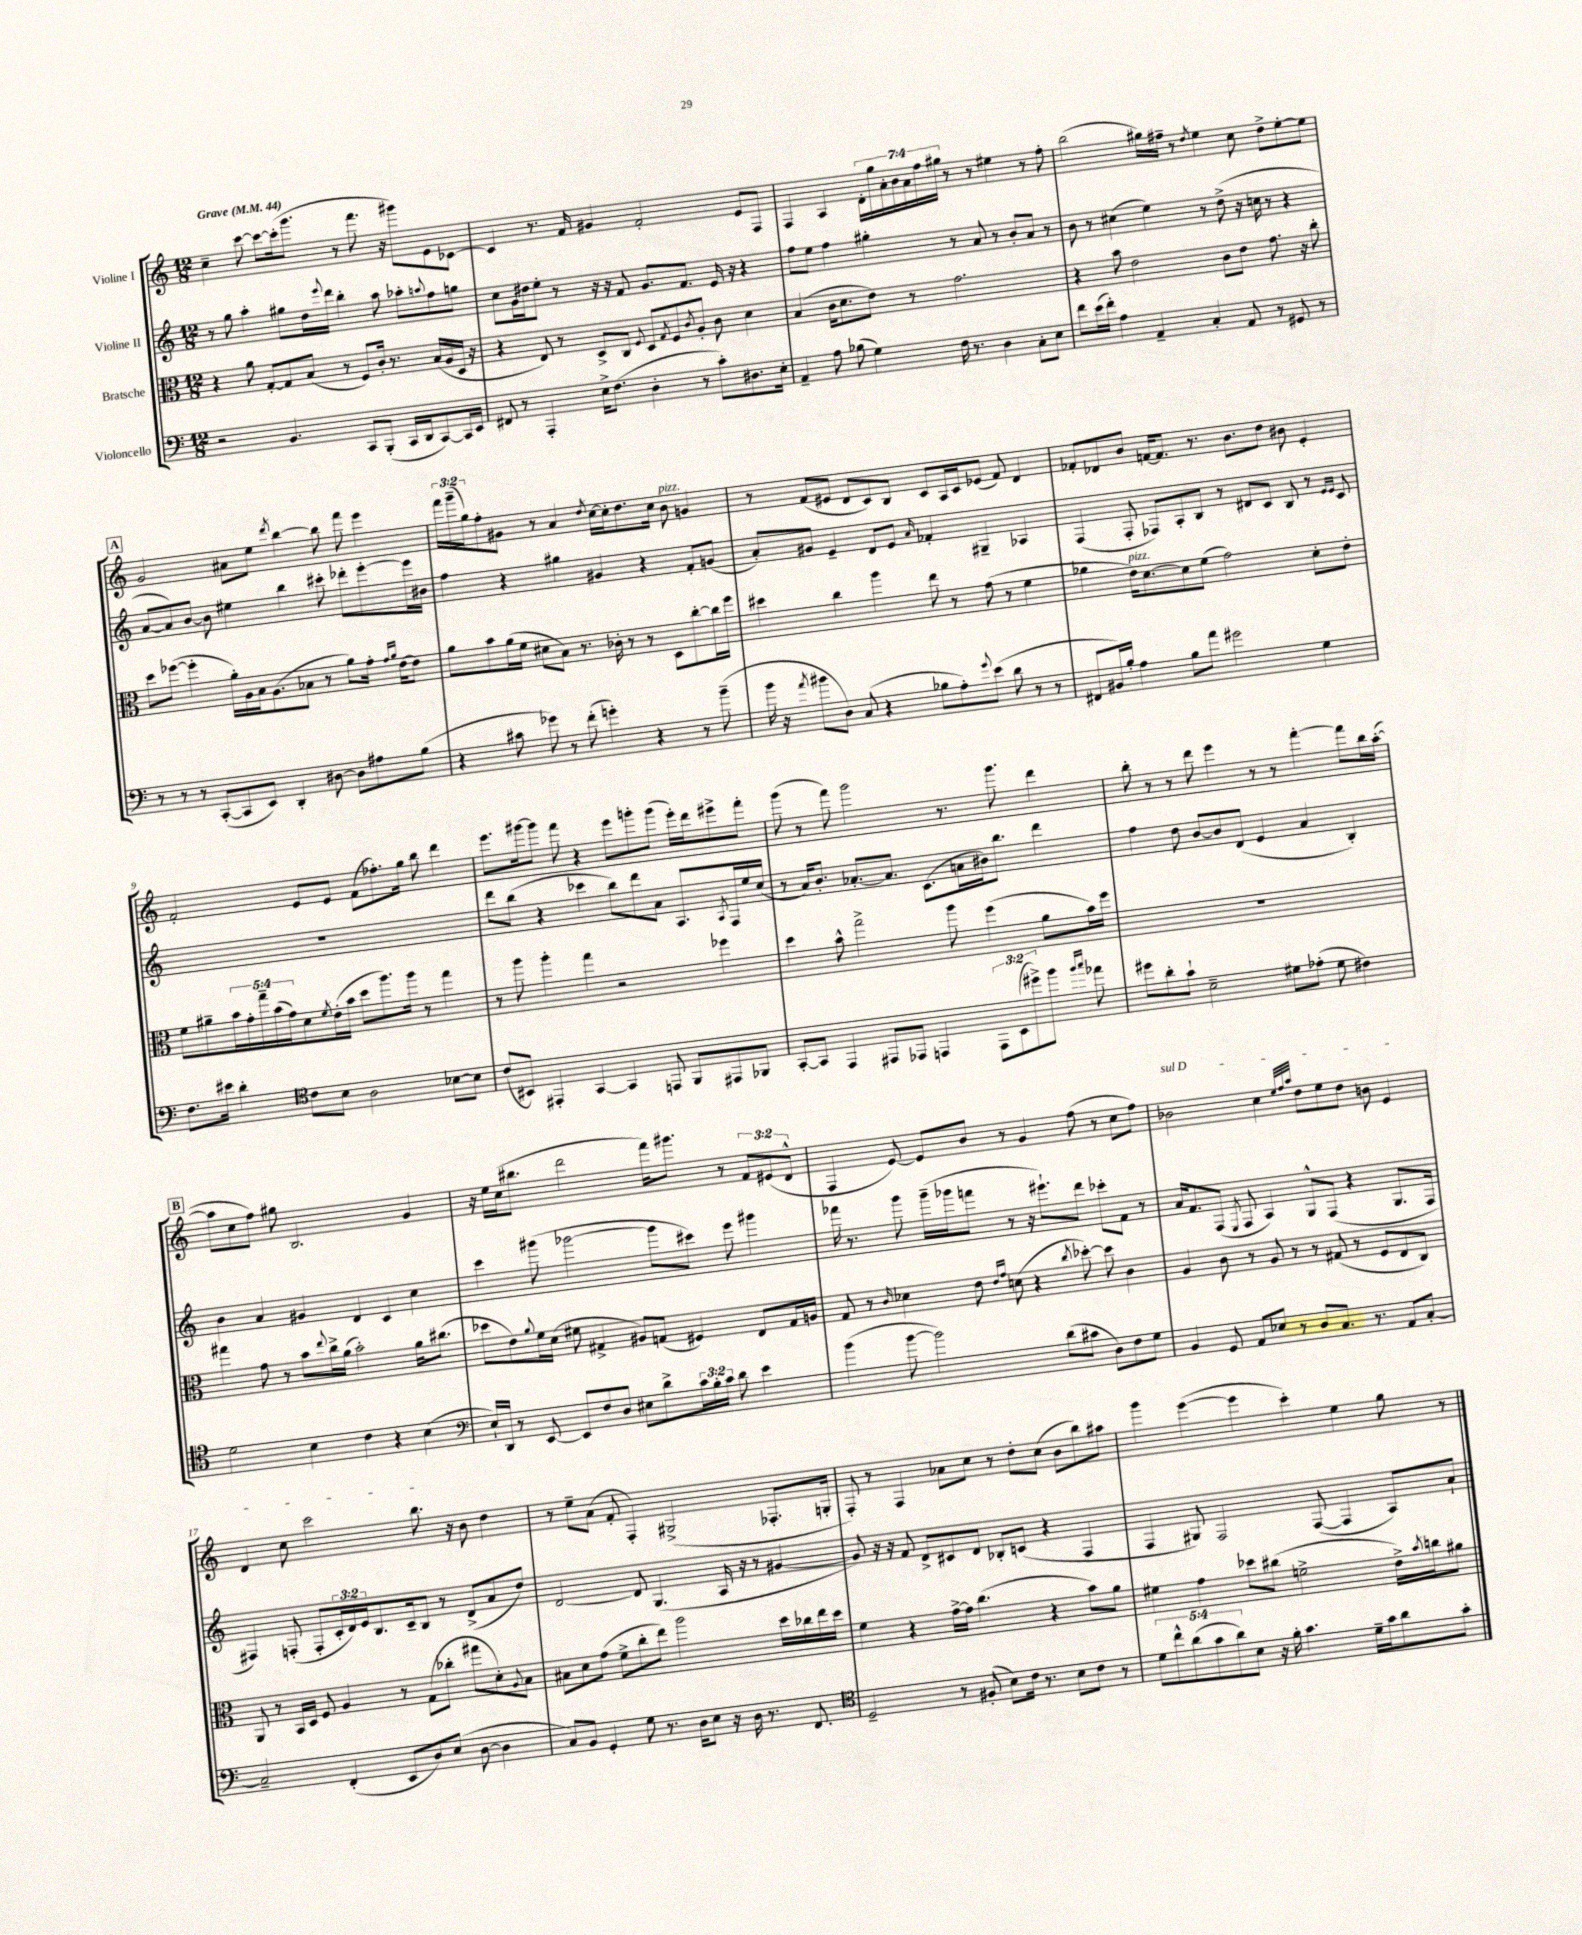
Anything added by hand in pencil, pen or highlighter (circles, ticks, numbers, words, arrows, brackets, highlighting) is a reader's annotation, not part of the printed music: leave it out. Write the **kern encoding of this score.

**kern	**kern	**kern	**kern
*part4	*part3	*part2	*part1
*staff4	*staff3	*staff2	*staff1
*I"Violoncello	*I"Bratsche	*I"Violine II	*I"Violine I
*clefF4	*clefC3	*clefG2	*clefG2
*k[]	*k[]	*k[]	*k[]
*M12/8	*M12/8	*M12/8	*M12/8
*MM44	*MM44	*MM44	*MM44
=1	=1	=1	=1
!	!	!	!LO:TX:a:B:t=Grave
2r	4r	8r	4cc~\
.	.	8gg\	.
.	8a\	4aa'\	[8ccc\
.	[8G'/L	.	8ccc\L_
4.BB/	8G/]	8gg#X\L	(16ccc'\k]
.	.	.	8.ggg\J
.	(8B/J	16dd\L	.
.	.	8qqeee/	.
.	.	16ddd\JJ	.
.	8r	4bb'\	8r
8CC/L	8F/L)	.	8.fff\
(8BBB'/J	16c'/Jk	8aa\	.
.	8.r	.	16r
16CC/LL	.	8aa-X'\L	8ggg#X\L)
16DD/J	.	.	.
.	.	8qqaan/	.
[8CC/)	(16B/LL	8ff\	8e\
.	16A/	.	.
16CC/L]	16D/JJ	8ggn\J	[8c-X\J
16EE/JJ	16r	.	.
=2	=2	=2	=2
8FF#X/	4r	8cc\L	4c-/]
8r	.	16g\L	.
.	.	16dd#X\J	.
4AAA'/	8E/)	8ee'\J	8.r
.	8r	8r	.
.	.	.	16f/
16E^\KL	8D^/L	16r	4g#X/
(8.F\J	.	16r	.
.	8C/J	8f/	.
.	8qqF/	.	.
4D'\	8D/L	8.g/L	2f'/
.	8qG/	.	.
.	8F/	.	.
.	.	8.f/J	.
.	8qc/	.	.
8r	8A'/J	.	.
8c'\L)	8c\	16e/	.
.	.	16r	.
8.D#X\	4d\	4r	8e/L
.	.	.	8F/J
16E'\Jk	.	.	.
=3	=3	=3	=3
4AA~/	(4B/	8ff\L	4F/
.	.	8ee\J	.
8A\	16c\KL	4ff\	4A/
.	8.d\	.	.
(8B-X\	.	.	.
4G\)	8e\J)	4gg#X'\	28d'\LL
.	.	.	28gg\
.	.	.	28a'\
.	.	.	28b\
.	8r	.	.
.	.	.	28a\
.	.	.	28ff\
.	.	.	28gg#X\JJ
16F\	2.g\	8r	8r
8.r	.	.	.
.	.	8a/	8r
4D\	.	8r	4ee#X\
.	.	8b'/L	.
8C'\L	.	8a/J	8r
8E\J	.	8r	8ff'\
=4	=4	=4	=4
8f\L	4r	8b\	(2bb\
(16e\L	.	8r	.
16f'\JJ)	.	.	.
4A\	8b\	(4cc#X\	.
.	2e\	.	.
4AA~/	.	4ee\)	16gg#X\LL)
.	.	.	16ff#X~\JJ
.	.	.	8r
.	.	.	8qdd/
4C'/	.	8r	4ee\
.	8c\L	(8dd^\	.
8AA/	8e\J	16r	8cc\
.	.	16ccn\	.
8r	8.g\	8r	8dd^\L
8GG#X/	.	4r	[8ee'\
.	16r	.	.
8r	8cc'\	.	8ee\J]
!!LO:LB:g=z
!!LO:REH:place=s1:t=A
=5	=5	=5	=5
8r	8dd\L	[8a/L	2g/
8r	([8ff-X\J	8a/])	.
8r	4ff-'\]	[8b/J	.
([8CC'/L	.	8b\]	.
8CC/]	16a'\LL)	4ee#X\	8a#X\L
.	16A\	.	.
8EE/J)	16B\J	.	8ee\J
.	(8.A\	.	.
.	.	.	8qddd/
4DD'/	.	4bb\	[4bb\
.	8B-X\J	.	.
[8D#X\	8r	8ccc#X'\	8bb\]
8D#\L]	8a\L)	8ddd-X'\L	8fff\
8A#X\	16g'\Jk	[8eee'\	4eee\
.	16qqg/LL	.	.
.	16qqa/JJ	.	.
.	[16e\KL	.	.
(8B\J	8e\J]	16eee\L]	.
.	.	16b#X\JJ	.
=6	=6	=6	=6
4r	8a\L	4ff\	24fff\LL
.	.	.	(24ggg~\
.	.	.	24gg\J)
.	8b\	.	8ff'\
8c#X\	(16a\L	4r	8g#X\J
.	16f\JJ	.	.
8g-X\)	8d#X\L	.	8r
8r	8B\J)	4gg#X\	4a/
(8f'\	8.r	.	.
.	.	.	8qdd/
4gn'\)	.	4g#X/	[16cc\LL
.	16c-X'\	.	16cc'\J]
.	8r	.	8.dd\
4r	8r	4r	.
.	.	.	16cc\Jk
!	!	!	!LO:TX:a:i:t=pizz.
.	8D\L	.	8b\
8r	[8cc'\	8f'/L	4gn/
(8b~\	16cc\L]	(8gn/J	.
.	16ff\JJ	.	.
=7	=7	=7	=7
16b\	4dd#X\	8a'/L)	8r
16r	.	.	.
8qa/	.	.	.
8b#X\L	.	8g#X/J	(8f/L
8D\J)	4cc\	4e~/	8e#X/J
(8C/	.	.	8d/L
4r	4aa\	8d/L	8c/)
.	.	8e/J	8B/J
.	.	16qqa/	.
8B-X\L	8ee\	4f-X'/	8c/L
8A'\)	8r	.	16A/L
.	.	.	16c/J
8qqg/	.	.	.
(8e\J	(8g\	4G#X~/	(8e-X/J
8d\	8r	.	8f/)
8r	4f\	4A-X/	4d/
8r	.	.	.
=8	=8	=8	=8
8FF#X/L	4a-X\	(4F/	8f-X'/L
16BB#X/L)	.	.	8d-X/
16B'/JJ	.	.	.
!	!LO:TX:a:i:t=pizz.	!	!
4A\	16e\KL)	8F'/	8b/J
.	[8.d\	.	.
.	.	8F-X/L)	[16fn/KL
.	.	.	8.f/J]
8B\L	8d\]	8A'/	.
8a\J	(8f\J	8B/J	8.r
2g#X\	2g\)	8r	.
.	.	.	8.b\L
.	.	8d#X/L	.
.	.	8c/J	8dd\J
.	.	8B/	8b#X\
4G\	8d'\L	8r	4e'/
.	.	16qqe/LL	.
.	.	16qqe/JJ	.
.	8e'\J	8c/	.
!!LO:LB:g=z
=9	=9	=9	=9
8.F\L	8f\L	1.r	2f'/
.	8a#X~\	.	.
16e#X\Jk	.	.	.
4d'\	20b\L	.	.
.	20g'\	.	.
.	20gg~\	.	.
.	(20b\	.	.
.	20g\J)	.	.
*clefC4	*	*	*
8c\L	8d\	.	8e/L
.	8qf/	.	.
8B\J	(16e'\L	.	8e/J
.	16b\JJ	.	.
2A\	8dd\L	.	(8f\L
.	8.aa\)	.	8.ff-X'\)
.	16aa\Jk	.	16gg\Jk
.	8r	.	8bb\
[8B-X\L	4gg\	.	4ddd\
8B-\J]	.	.	.
=10	=10	=10	=10
(8c/L	8r	8ddd\L	8.eee\L
8BB#X/J)	8aa\	(8bb\J	.
.	.	.	[16ggg#X\k
4EE#X'/	4aa'\	4r	8ggg#\J]
.	.	.	8fff\
[4GG/	4gg\	4ccc-X\	4r
4GG/]	2r	8bb\L)	8eee\L
.	.	8ddd\	8gggn'\
8EEn/	.	8a\J	(8ggg\J
8FF/L	.	8.A/L	16eee'\LL)
.	.	.	16ddd\J
8EE#X/	4ff-X\	.	8eee#X^\
.	.	8qA/	.
.	.	16F/L	.
8FF-X/J	.	16ee/	8fff'\J
.	.	(16cc/JJ	.
=11	=11	=11	=11
[8GG'/L	4dd\	8r	(8ggg\
8GG/J]	.	16a/KL)	8r
.	.	8.b'/J	.
4EE/	8b^^\	.	8fff\)
.	2gg^\	[8.a-X'/L	2ggg\
8EE#X/L	.	.	.
.	.	8.a-/J]	.
8EE-X/J	.	.	.
4EEn/	.	(8.c\L	.
.	8aa\	.	8.r
.	.	16an\L	.
12EE\L	(4ff\	16b#X\J)	.
.	.	8.bb\J	8.ggg\
(12BB\	.	.	.
12dd#X^\)	.	.	.
8ff\J	8a\L	4ddd\	4ddd\
16qqff/LL	.	.	.
16qqgg/JJ	.	.	.
8ee-X\	16b\L)	.	.
.	16ff\JJ	.	.
=12	=12	=12	=12
8dd#X\L	1.r	4ff\	8bb'\
8a'\	.	.	8r
8g`\J	.	8dd\	8r
2B~\	.	[8b/L	8ddd\
.	.	8b/]	4eee\
.	.	(8d/J	.
.	.	4e/	8r
8d#X\L	.	.	8r
(8e-X'\J	.	4a/	[4fff'\
8d#\	.	.	.
4c#X\)	.	4B'/)	8fff\L]
.	.	.	16bb\L
.	.	.	([16aa'\JJ
!!LO:LB:g=z
!!LO:REH:place=s1:t=B
=13	=13	=13	=13
2d\	4gg#X\	4b\	8aa\L]
.	.	.	8cc\
.	8g\	4a/	8ff\J)
.	8r	.	8gg#X\
4B\	8b\L	4g#X/	2.B/
.	8qqee/	.	.
.	16cc^\L	.	.
.	(16a\JJ	.	.
4c\	2b'\)	4d/	.
4r	.	4c/	.
(4B\	16a\KL	4cc\	4g/
.	(8.cc#X\J	.	.
=14	=14	=14	=14
*clefF4	*	*	*
16E`/LL)	8dd-X\L	4ccc\	16r
16DD/JJ	.	.	16ee\LL
8r	8e\)	.	(16cc\J
.	.	.	8.bb#X\J
.	8qqa/	.	.
[8EE/	16f\L	(8ggg#X\	.
.	(16d\JJ	.	.
8EE/L]	8f#X\	[2ggg-X\	2ddd\
8F/	4G#X^/	.	.
8D/J	.	.	.
8E#X\L	8A#X/L)	.	.
8d^\	(8Gn/J	8ggg-\L]	16fff\KL)
.	.	.	8.ggg#X\J
24c\L	4F#X/)	8ccc#X\J)	.
24B'\	.	.	.
24c\JJ	.	.	.
8d\	.	8eee\	8r
4e\	8E/L	4ggg#X\	12f/L
.	.	.	(12e#X/
.	16G/L	.	.
.	.	.	12d^^/J
.	16An/JJ	.	.
=15	=15	=15	=15
(4b\	8G/	16fff-X\	4F/
.	.	8.r	.
.	8r	.	.
.	16qqc/	.	.
[8b\	4d-X\	8ggg\	[8e/)
2b\])	.	(16ggg~\LL	8e/L]
.	.	16ggg-X\J	.
.	8e\	8fffn\J	8b/J
.	16qqe/LL	.	.
.	16qqg/JJ	.	.
.	(8dn\	8r	8r
.	4r	16r	4g/
.	.	8.eee#X`\L)	.
(8d\L	.	.	.
.	8qcc/	.	.
8c#X\J	[8dd-X'\)	8ddd\J	(8ff\
8D\L)	8dd-\]	8ccc-X'\L	8r
8F\	4c\	8f\J	8cc\L
8G\J	.	8r	8ff\J)
=16	=16	=16	=16
!	!	!	!LO:TX:a:i:t=sul D
4BB/	4A/	16a/KL	2b-X\
.	.	8.f/	.
8GG/	8c\	(8F/J	.
.	.	8qE/	.
8AA/L	8r	8F/	.
8E-X/J	8A/	4A/)	4cc\
8r	8r	.	.
.	.	.	32qqee/LLL
.	.	.	32qqff/
.	.	.	32qqaa/JJJ
8D/L	8r	8G^^/L	8dd\L
8.C/J	(8G#X/	(8F/J	8ee\
.	8r	4r	8dd\J
8.r	.	.	.
.	8F/L	.	8bn\
8AA/L	8E/	8.G/L	4e/
[8C'/J	8C/J)	.	.
.	.	16F/Jk	.
!!LO:LB:g=z
=17	=17	=17	=17
2C~/]	8AA/	4F#X/)	4d/
.	8r	.	.
.	16BB/LL	(8Fn'/	8cc\
.	16D/JJ	.	.
.	8F/	8F'/L	2ccc\
(4FF'/	4A/	24c'/L	.
.	.	24d/)	.
.	.	24e/J	.
.	.	8.B/	.
8EE/L	8r	.	.
.	.	16c~/k	.
8D/)	(8G\L	8B/J	8.bb\
(8E/J	8cc-X'\J	8r	.
.	.	.	16r
[8D\	8gg#X\L	(8d^/L	8b\
4D\]	8d'\)	8a/	4dd\
.	8qqA/	.	.
.	8B\J	8dd/J)	.
=18	=18	=18	=18
8C/L)	8B#X\L	[2d/	8r
8BB/J	8d\	.	8ee~\L
4GG'/	(8g\J	.	(8a\J
.	8f^\L	.	8f'/
8G\	8cc'\	8d/]	4F'/)
8.r	8ee\J)	(4.G/	.
.	2aa\	.	(2G#X^/
16D\KL	.	.	.
8E\J	.	.	.
16r	.	16A/	.
16D\	.	16r	.
8.r	.	8r	.
.	16dd\LL	[4g#X/	8.F-X'/L
8.FF/	16cc-X\	.	.
.	16ee\	.	.
.	16dd\JJ	.	16Gn'/Jk
=19	=19	=19	=19
*clefC4	*	*	*
2D~/	4f\	8g#/])	8F'/)
.	.	16r	8r
.	.	16r	.
.	4r	8f/	4F/
.	.	8d^/L	.
8r	[16g^\LL	8c#X/	8a-X\L
.	16g\JJ]	.	.
(8F#X'/	(4.cc\	8d/J	8cc\J
8B\L)	.	8B-X'/L	8r
16c\Jk	.	(8cn/J	8dd'\L
8.r	.	.	.
.	4r	4r	(8cc\J
8B\L	.	.	8b\L
8c\J	8b\L)	4F/	8bb\)
8r	8a\J	.	8aa#X\J
=20	=20	=20	=20
10d\L	4f#X\	4F/	4ggg\
10cc^^\	.	.	.
(10a\	.	.	.
.	4g\	8G#X/)	([4eee\
10g\	.	.	.
.	.	2F/	.
10a\)	.	.	.
8B\J	8dd-X\L	.	4eee\]
16r	(8cc#X\J	.	.
16f'\	.	.	.
4.g\	2fn^\	.	4ccc'\)
.	.	([8F/	.
.	.	4F/]	4ee\
16d~\LL	.	.	.
16g\J	.	.	.
8a\	16e^\LL)	8A/L)	8gg\
.	8qb/	.	.
.	16ccn\J	.	.
8g'\J	8a#X\J	8a`/J	8r
==	==	==	==
*-	*-	*-	*-
